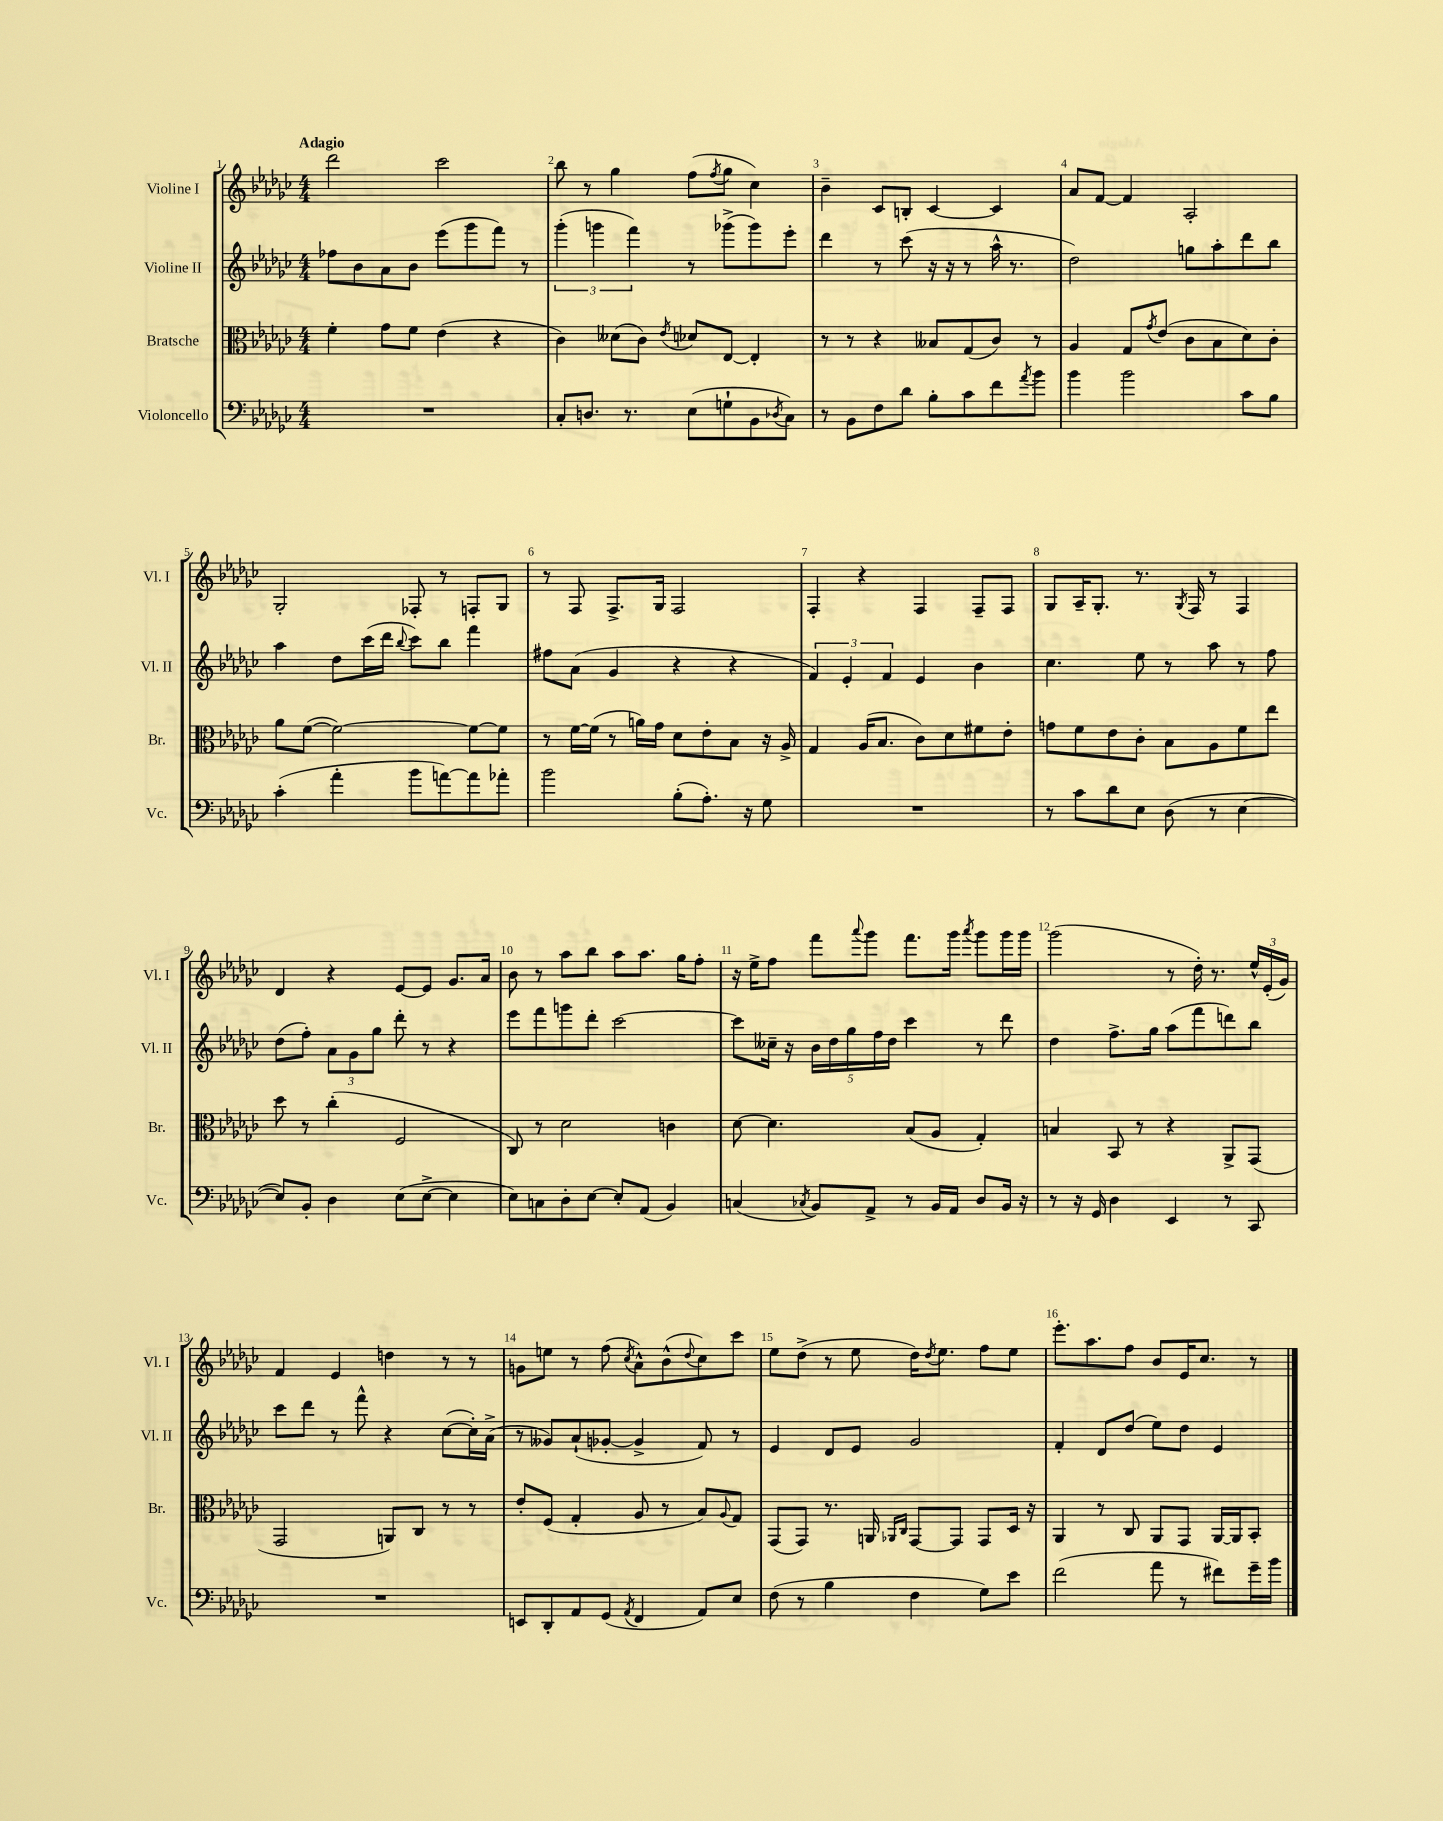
<<
\new StaffGroup <<
\new Staff = "s0" \with { instrumentName = "Violine I" shortInstrumentName = "Vl. I" } {
    \clef treble \key ges \major \numericTimeSignature \time 4/4 \tempo "Adagio"
    des'''2 ces'''2 |
    bes''8 r8 ges''4 f''8( \acciaccatura { f''8 } ges''8 ces''4) |
    bes'4-- ces'8 b8-. ces'4~ ces'4 |
    aes'8 f'8~ f'4 aes2-. |
    ges2-. fes8-. r8 f8-. ges8 |
    r8 f8 f8.-> ges16 f2 |
    f4-. r4 f4 f8-- f8 |
    ges8 aes16-- ges8.-. r8. \acciaccatura { ges8 } f16 r8 f4 |
    des'4 r4 ees'8~ ees'8 ges'8. aes'16 |
    bes'8 r8 aes''8 bes''8 aes''8 aes''8. ges''16 f''8-. |
    r16 ees''16-> f''8 f'''8 \appoggiatura { aes'''8 } ges'''8 f'''8. ges'''16 \acciaccatura { aes'''8 } ges'''8 ges'''16 ges'''16 |
    ges'''2( r8 des''16-.) r8. \tuplet 3/2 { ees''16-^ ees'16-.( ges'16) } |
    f'4 ees'4 d''4 r8 r8 |
    g'8 e''8 r8 f''8( \acciaccatura { ces''8 } aes'8-^) bes'8-^( \appoggiatura { des''8 } ces''8) ces'''8 |
    ees''8 des''8->( r8 ees''8 des''16) \acciaccatura { des''8 } ees''8. f''8 ees''8 |
    ees'''8.-. aes''8. f''8 bes'8 ees'16 ces''8. r8 \bar "|." |
}
\new Staff = "s1" \with { instrumentName = "Violine II" shortInstrumentName = "Vl. II" } {
    \clef treble \key ges \major \numericTimeSignature \time 4/4
    fes''8 bes'8 aes'8 bes'8 ees'''8( ges'''8 f'''8) r8 |
    \tuplet 3/2 { ges'''4-.( g'''4 f'''4) } r8 ges'''8->( ges'''8) ees'''8-. |
    des'''4 r8 ces'''8( r16 r16 r8 aes''16-^ r8. |
    des''2) g''8 aes''8-. des'''8 bes''8 |
    aes''4 des''8 ces'''16( des'''16 \appoggiatura { bes''8 } ces'''8) bes''8 f'''4 |
    fis''8 aes'8( ges'4 r4 r4 |
    \tuplet 3/2 { f'4) ees'4-. f'4 } ees'4 bes'4 |
    ces''4. ees''8 r8 aes''8 r8 f''8 |
    des''8( f''8-.) \tuplet 3/2 { aes'8 ges'8 ges''8 } des'''8-. r8 r4 |
    ees'''8 f'''8 g'''8 des'''8-. ces'''2~ |
    ces'''8 ceses''16-- r16 \tuplet 5/4 { bes'16 des''16 ges''16 f''16 des''16 } ces'''4 r8 des'''8 |
    des''4 f''8.-> ges''16 aes''8( f'''8 d'''8) bes''8 |
    ces'''8 des'''8 r8 f'''8-^ r4 ces''8~( ces''16-.) aes'16->( |
    r8 geses'8) aes'8-!( ges'8~-. ges'4-> f'8) r8 |
    ees'4 des'8 ees'8 ges'2 |
    f'4-. des'8 des''8( ees''8) des''8 ees'4 \bar "|." |
}
\new Staff = "s2" \with { instrumentName = "Bratsche" shortInstrumentName = "Br." } {
    \clef alto \key ges \major \numericTimeSignature \time 4/4
    f'4-. ges'8 f'8 ees'4( r4 |
    ces'4) deses'8( ces'8) \acciaccatura { ees'8 } des'8 ees8~ ees4-. |
    r8 r8 r4 beses8 ges8( ces'8) r8 |
    aes4 ges8 \acciaccatura { ges'8 } ees'8( ces'8 bes8 des'8) ces'8-. |
    aes'8 f'8~( f'2~) f'8~ f'8 |
    r8 f'16~ f'16( r8 a'16) ges'16 des'8 ees'8-. bes8 r16 aes16-> |
    ges4 aes16( bes8. ces'8) des'8 fis'8 ees'8-. |
    g'8 f'8 ees'8 ces'8-. bes8 aes8 f'8 ees''8 |
    des''8 r8 ces''4-.( f2 |
    ces8) r8 des'2 c'4 |
    des'8~ des'4. bes8( aes8 ges4-.) |
    b4 bes,8 r8 r4 aes,8-> ges,8( |
    ges,2 a,8) ces8 r8 r8 |
    ees'8-. f8( ges4-. aes8 r8 bes8) \appoggiatura { aes8 } ges8 |
    ges,8( ges,8) r8. a,16 \grace { aes,16 ces16 } ges,8~ ges,8 ges,8 des16 r16 |
    aes,4 r8 ces8 aes,8 ges,8 aes,16~ aes,16 bes,8-. \bar "|." |
}
\new Staff = "s3" \with { instrumentName = "Violoncello" shortInstrumentName = "Vc." } {
    \clef bass \key ges \major \numericTimeSignature \time 4/4
    R1 |
    ces8-. d8. r8. ees8( g8-! bes,8 \acciaccatura { des8 } ces8) |
    r8 bes,8 f8 des'8 bes8-. ces'8 f'8 \acciaccatura { aes'8 } bes'8 |
    bes'4 bes'2 ces'8 bes8 |
    ces'4-.( aes'4-. bes'8 a'8~) a'8 aes'8-. |
    bes'2 bes8-.( aes8.-.) r16 ges8 |
    R1 |
    r8 ces'8 des'8 ees8 des8( r8 ees4~ |
    ees8) bes,8-. des4 ees8( ees8~-> ees4 |
    ees8) c8 des8-. ees8~ ees8-. aes,8( bes,4) |
    c4( \acciaccatura { ces8 } bes,8) aes,8-> r8 bes,16 aes,16 des8 bes,16 r16 |
    r8 r16 ges,16 des4 ees,4 r8 ces,8 |
    R1 |
    e,8 des,8-. aes,8 ges,8( \acciaccatura { aes,8 } f,4 aes,8) ees8 |
    f8( r8 bes4 f4 ges8) ees'8 |
    f'2( aes'8 r8 fis'8) ges'16-- bes'16 \bar "|." |
}
>>
>>
\layout { \context { \Score \override BarNumber.break-visibility = ##(#f #t #t) barNumberVisibility = #all-bar-numbers-visible } }
